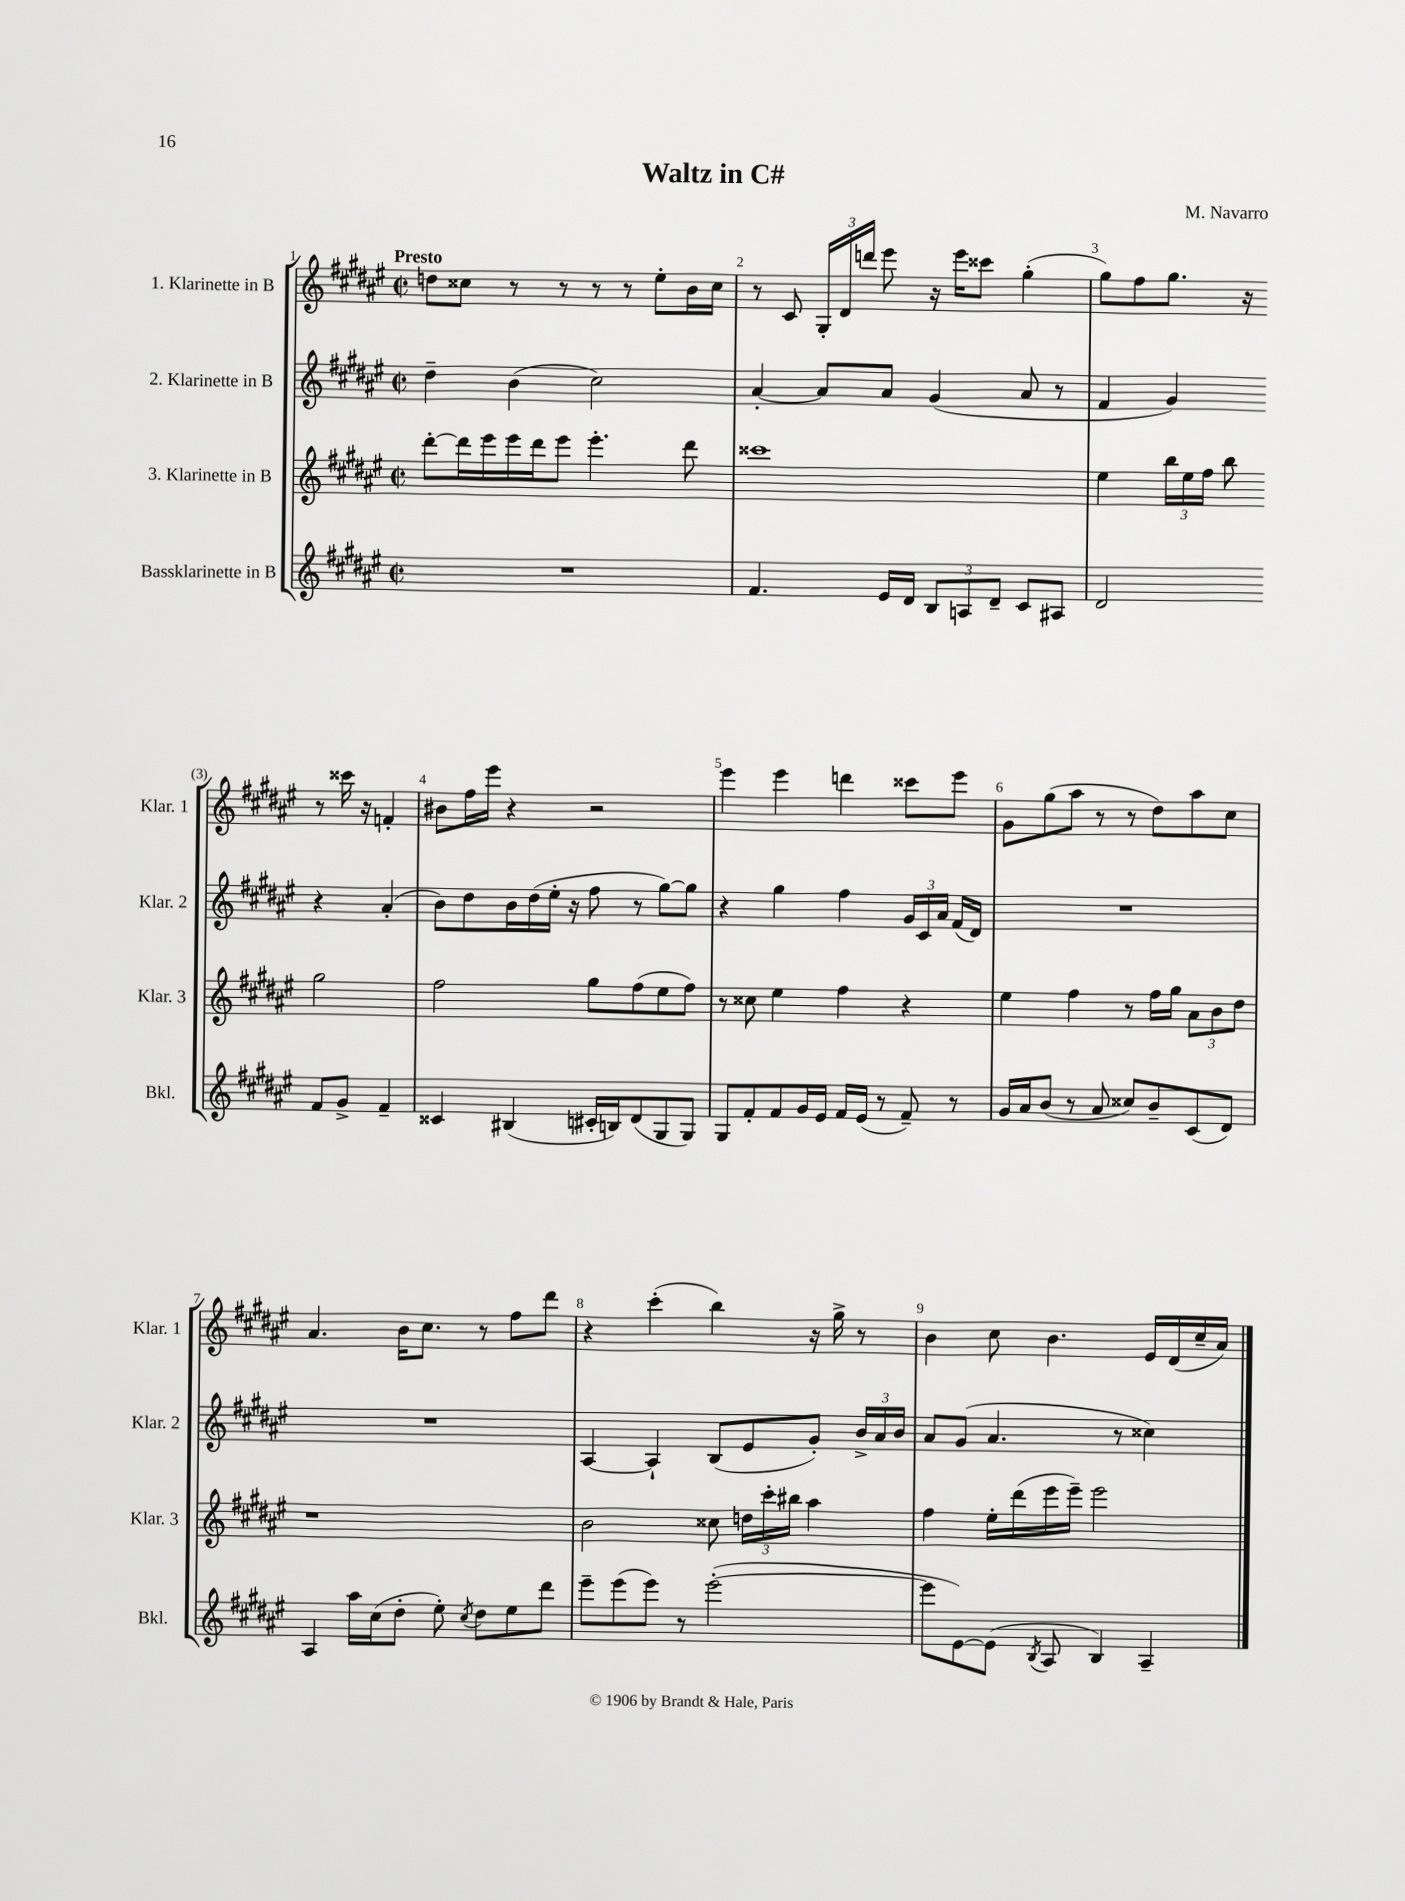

**kern	**kern	**kern	**kern
*staff4	*staff3	*staff2	*staff1
*clefG2	*clefG2	*clefG2	*clefG2
*k[f#c#g#d#a#e#]	*k[f#c#g#d#a#e#]	*k[f#c#g#d#a#e#]	*k[f#c#g#d#a#e#]
*M2/2	*M2/2	*M2/2	*M2/2
*met(c|)	*met(c|)	*met(c|)	*met(c|)
1r	[8ddd#'	4dd#~	8dd
.	16ddd#]	.	8cc##
.	16eee#	.	.
.	16eee#	(4b	8r
.	16ddd#	.	.
.	8eee#	.	8r
.	4.eee#'	2cc#)	8r
.	.	.	8r
.	.	.	8ee#'
.	8ddd#	.	16b
.	.	.	16cc##
=	=	=	=
4.f#	1ccc##	[4a#'	8r
.	.	.	8c#
.	.	8a#]	24G#'
.	.	.	24d#
.	.	.	24ddd
16e#	.	8a#	8eee#
16d#	.	.	.
12B	.	(4g#	16r
.	.	.	16eee#
12A	.	.	.
.	.	.	8ccc##
12d#~	.	.	.
8c#	.	8a#	(4gg#'
8A#	.	8r	.
=	=	=	=
2d#	4ee#	4f#	8gg#)
.	.	.	8ff#
.	24bb	4g#)	8.gg#
.	24ee#	.	.
.	24ff#	.	.
.	8bb	.	.
.	.	.	16r
8f#	2gg#	4r	8r
8g#^	.	.	16ccc##
.	.	.	16r
4f#~	.	(4a#'	4f'
=	=	=	=
4c##	2ff#	8b)	8b#
.	.	8dd#	16ff#
.	.	.	16eee#
(4B#	.	16b	4r
.	.	(16dd#	.
.	.	16ee#'	.
.	.	16r	.
16c#'	8gg#	8ff#	2r
16B)	.	.	.
(8d#	(8ff#	8r	.
8G#	8ee#	[8gg#)	.
8G#)	8ff#)	8gg#]	.
=	=	=	=
8G#	8r	4r	4eee#
8f#'	8cc##	.	.
8f#	4ee#	4gg#	4eee#
16g#	.	.	.
16e#	.	.	.
16f#	4ff#	4ff#	4ddd
(16e#	.	.	.
8r	.	.	.
8f#~)	4r	24g#	8ccc##
.	.	24c#	.
.	.	24a#	.
8r	.	(16f#	8eee#
.	.	16d#)	.
=	=	=	=
16g#	4ee#	1r	8g#
16a#	.	.	.
(8b	.	.	(8gg#
8r	4ff#	.	8aa#
8a#	.	.	8r
8cc##)	8r	.	8r
8b~	16ff#	.	8dd#)
.	16gg#	.	.
(8c#	12a#	.	8aa#
.	12b	.	.
8d#)	.	.	8cc#
.	12dd#	.	.
=	=	=	=
4A#	1r	1r	4.a#
16aa#	.	.	.
(16cc#	.	.	.
8dd#'	.	.	16b
.	.	.	8.cc#
8ee#')	.	.	.
8qcc#	.	.	.
8dd#	.	.	8r
8ee#	.	.	8ff#
8ddd#	.	.	8ddd#
=	=	=	=
8eee#~	2b	[4A#	4r
(8eee#	.	.	.
8eee#)	.	4A#`]	(4ccc#'
8r	.	.	.
([2eee#'	8cc##	(8B	4bb)
.	24dd	8e#	.
.	24ccc#'	.	.
.	24bb#	.	.
.	4aa#	8g#')	16r
.	.	.	16gg#^
.	.	24b^	8r
.	.	24a#	.
.	.	24b	.
=	=	=	=
8eee#]	4ff#	8a#	4b
[8e#)	.	(8g#	.
(8e#]	16ee#'	4.a#	8cc#
.	(16ddd#	.	.
8qB	.	.	.
8A#	16eee#	.	4.b
.	16eee#~)	.	.
4B)	2eee#	.	.
.	.	8r	.
4A#~	.	4cc##)	16e#
.	.	.	(16d#
.	.	.	16cc#~
.	.	.	16a#)
==	==	==	==
*-	*-	*-	*-
